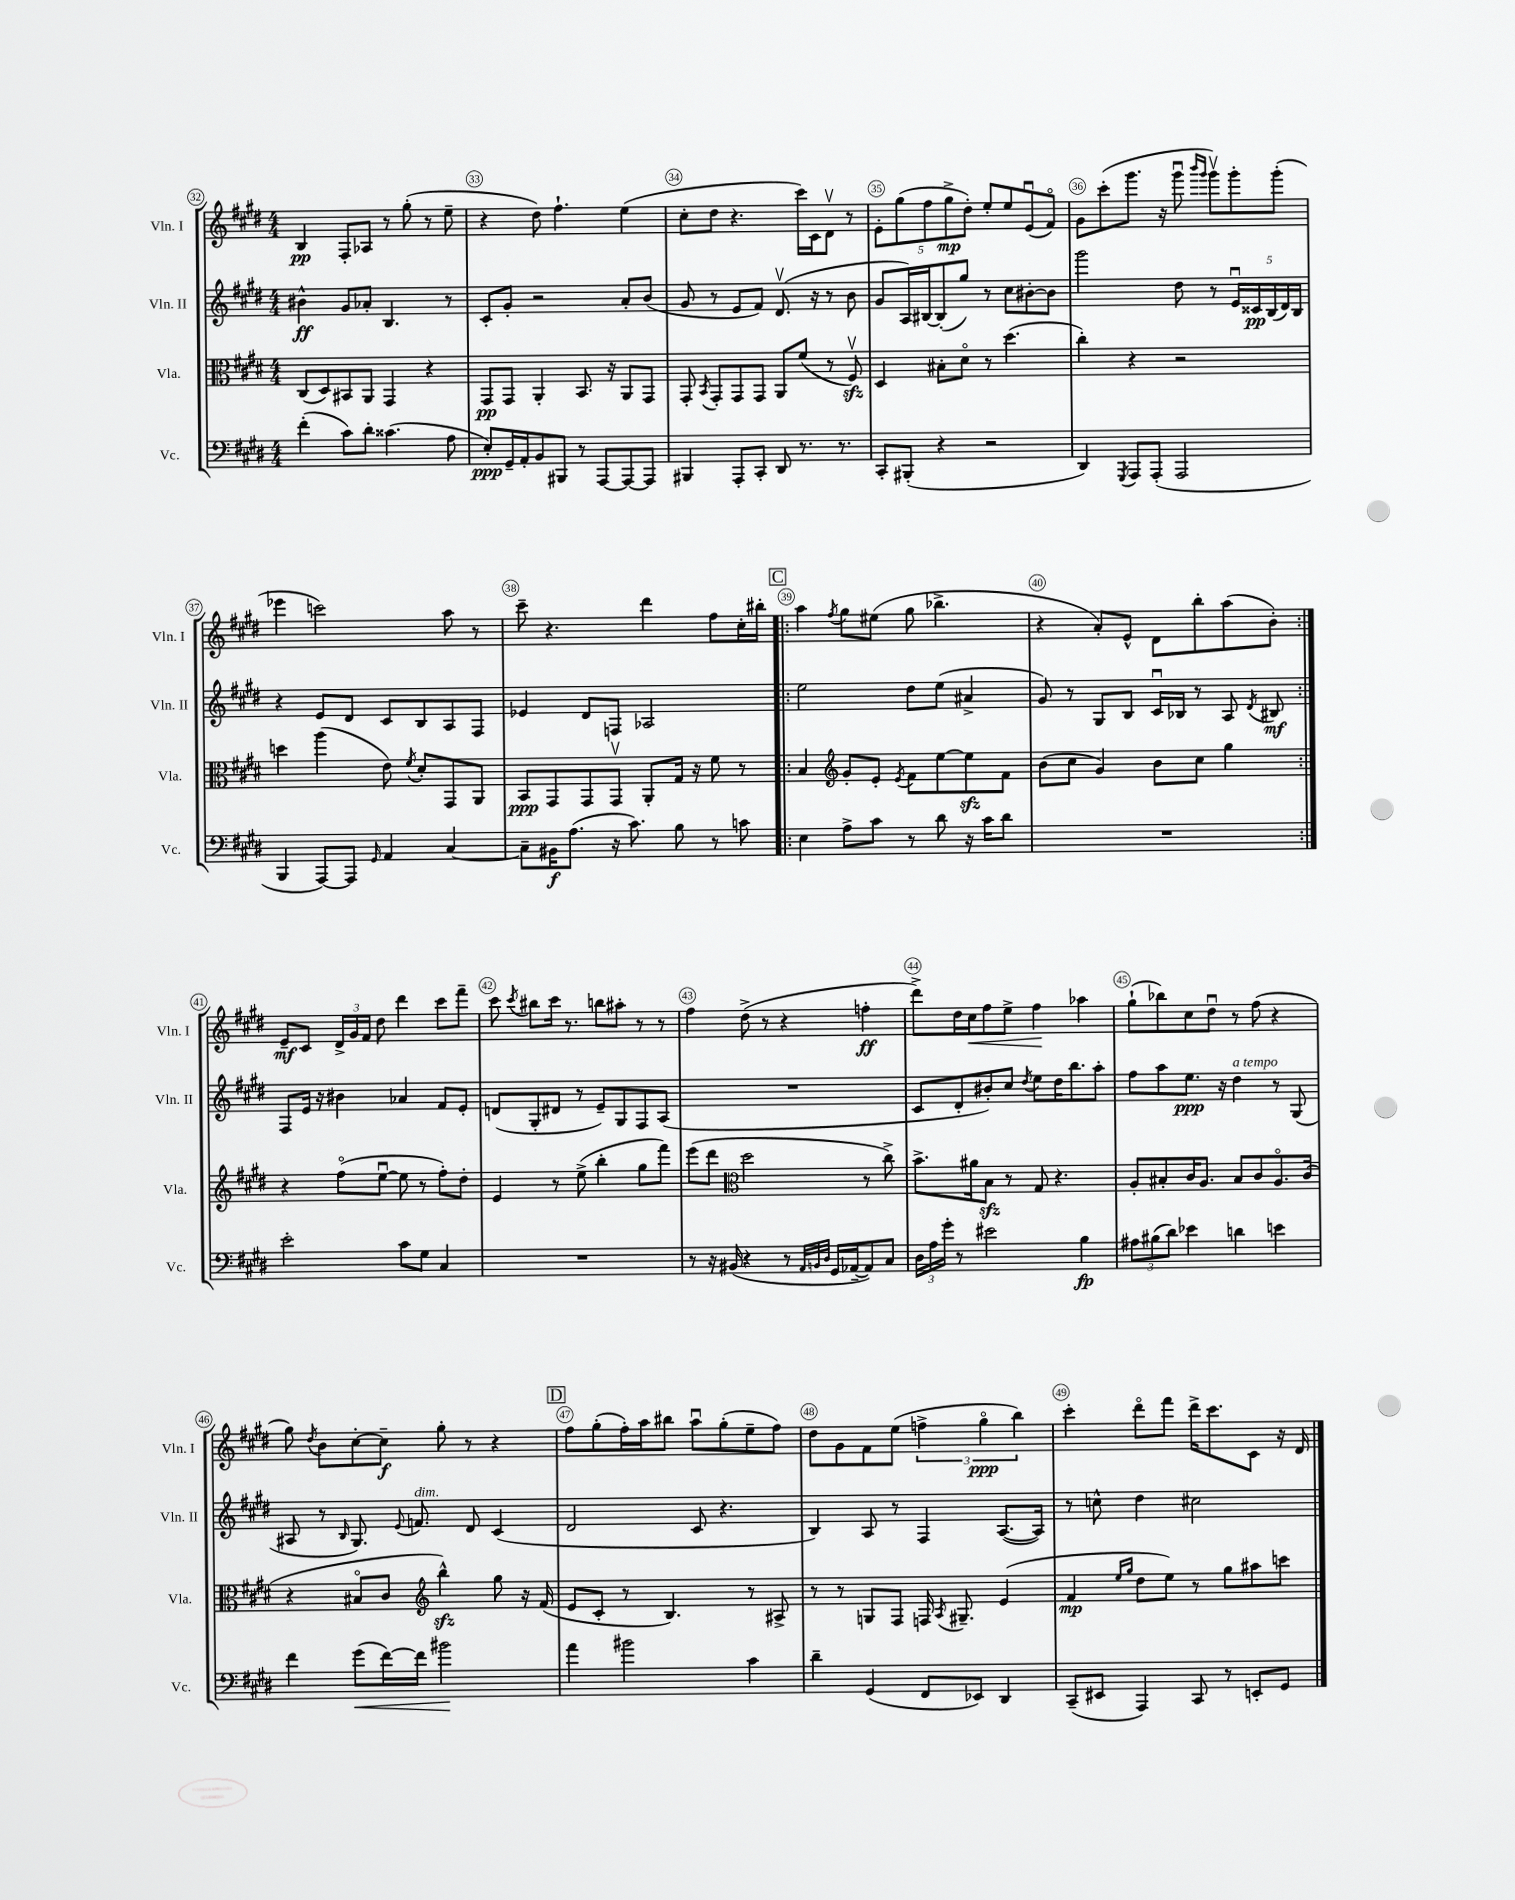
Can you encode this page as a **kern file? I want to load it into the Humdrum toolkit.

**kern	**kern	**kern	**kern
*staff4	*staff3	*staff2	*staff1
*clefF4	*clefC3	*clefG2	*clefG2
*k[f#c#g#d#]	*k[f#c#g#d#]	*k[f#c#g#d#]	*k[f#c#g#d#]
*M4/4	*M4/4	*M4/4	*M4/4
(4f#'	(8C#	4b#^^	4B
.	8D#)	.	.
8c#)	8BB#	8g#	8F#'
8d#'	8AA	8a-'	8A-
(4.c##	4GG#	4.B	8r
.	.	.	(8gg#'
.	4r	.	8r
8A	.	8r	8ee~
=	=	=	=
8E')	8GG#	8c#'	4r
16GG#~	8GG#	8g#'	.
16AA'	.	.	.
8BB	4AA'	2r	8dd#)
8BBB#	.	.	4.ff#`
8r	8.BB	.	.
[8AAA	.	.	.
.	16r	.	.
8AAA_	8AA	8a'	(4ee
8AAA]	8GG#	(8b	.
=	=	=	=
4BBB#	8GG#'	8g#	8cc#'
.	8qBB	.	.
.	8GG#'	8r	8dd#
8AAA'	8GG#	8e	4.r
8CC#'	8GG#	8f#)	.
8DD#	8AA	(8.d#v	.
8.r	(8f#	.	16ccc#)
.	.	16r	16c#
.	8r	8r	8d#v
8.r	.	.	.
.	8F#v)	8b	8r
=	=	=	=
8CC#'	4D#	8g#	10e'
.	.	.	(10gg#
(8BBB#'	.	16A)	.
.	.	[16B#	.
.	.	.	10ff#
4r	8B#'	(8B#']	.
.	.	.	10gg#^
.	8d#o	8gg#)	.
.	.	.	10dd#')
2r	8r	8r	8ee'
.	(4.dd#	8cc#	8ee
.	.	[8b#'	(8eu
.	.	8b#]	8f#o)
=	=	=	=
4DD#)	4cc#')	2ggg#	8g#
.	.	.	(8ccc#'
8qGGG#	.	.	.
8AAA	4r	.	8.ggg#
(8AAA'	.	.	.
.	.	.	16r
2AAA	2r	8dd#	8ggg#u
.	.	.	16qqbbb
.	.	.	16qqggg#
.	.	8r	8ggg#v)
.	.	20eu	8ggg#'
.	.	20c##	.
.	.	(20B	.
.	.	.	(8ggg#'
.	.	20d#)	.
.	.	20B	.
=	=	=	=
4BBB	4dd	4r	4eee-
[8AAA)	(4aa	8e	2ccc)
8AAA]	.	8d#	.
16qqGG#	.	.	.
4AA	8e)	8c#	.
.	8qf#	.	.
.	8d#'	8B	.
[4C#	8GG#	8A	8aa
.	8AA	8F#	8r
=	=	=	=
8C#~]	8BB	4e-	8ccc#~
16BB#	8GG#	.	4.r
(8.A	.	.	.
.	8GG#	8d#	.
16r	8GG#v	8F	.
8.c#)	.	.	.
.	8AA'	2A-	4ddd#
8B	16G#	.	.
.	16r	.	.
8r	8f#	.	8ff#
8c	8r	.	16cc#'
.	.	.	16bb#'
=!|:	=!|:	=!|:	=!|:
4E	4B	2ee	4aa
*	*clefG2	*	*
.	.	.	8qff#
8A^	8g#'	.	8gg#
8c#	8e'	.	(8ee#
.	8qe	.	.
8r	8f#	8dd#	8gg#
8d#	[8ee	(8ee	4.bb-^
16r	8ee]	4a#^	.
16c#	.	.	.
8d#	8f#	.	.
=	=	=	=
1r	(8b	8g#)	4r
.	8cc#	8r	.
.	4g#)	8G#	8a')
.	.	8B	8e^^
.	8b	16c#u	8d#
.	.	16B-	.
.	8cc#	8r	8bb'
.	4gg#	8A	(8aa
.	.	8qd#	.
.	.	8B#	8b')
=:|!	=:|!	=:|!	=:|!
2e'	4r	8F#	8e~
.	.	16e	8c#
.	.	16r	.
.	(8ff#o	4b#	24d#^
.	.	.	24g#
.	.	.	24f#
.	[8eeu	.	8dd#
8c#	8ee]	4a-	4ddd#
8G#	8r	.	.
4C#	8ff#')	8f#	8ccc#
.	8dd#'	8e'	8fff#~
=	=	=	=
1r	4e	(8d	8ccc#
.	.	.	8qccc#
.	.	8G#'	8bb#
.	8r	8d#	16ccc#
.	.	.	8.r
.	(8ee^	8r	.
.	4bb'	8e~)	8bb
.	.	8G#	8aa#'
.	8gg#	8F#	8r
.	8fff#)	(8A	8r
=	=	=	=
8r	(8eee	1r	4ff#
16r	8ddd#	.	.
(16BB#	.	.	.
*	*clefC3	*	*
4r	2dd#	.	(8dd#^
.	.	.	8r
8r	.	.	4r
32qqAA	.	.	.
32qqBB	.	.	.
32qqD#	.	.	.
16GG#	.	.	.
[16AA-~	.	.	.
8AA-])	8r	.	4ff'
8C#	8cc#^)	.	.
=	=	=	=
24D#	8.b^	8c#	8ddd#^)
24A	.	.	.
24g#'	.	.	.
8r	.	8d#'	16dd#
.	16a#	.	16cc#
2e#	8B	8b#')	8ff#
.	8r	8cc#	8ee^
.	.	8qdd#	.
.	8G#	8ee	4ff#
.	4.r	16dd#	.
.	.	8.bb	.
4B	.	.	4aa-
.	.	8aa'	.
=	=	=	=
12A#	8A'	8ff#	(8gg#`
(12B#	.	.	.
.	8B#'	8aa	8bb-)
12d#)	.	.	.
4e-	16c#	8.ee	8cc#
.	8.A	.	.
.	.	.	8dd#u
.	.	16r	.
4d	8B#	4dd#	8r
.	8c#	.	(8ff#
4e	8.Ao	8r	4r
.	.	(8G#	.
.	(16c#	.	.
=	=	=	=
4f#	4r	8A#	8gg#)
.	.	.	8qdd#
.	.	8r	8b
.	.	16qqB	.
(8g#	8B#o	8.G#)	[8cc#'
[16f#)	8c#	.	8cc#~]
.	.	8qqe	.
16f#]	.	8.f	.
*	*clefG2	*	*
2b#	4bb^^)	.	8gg#'
.	.	8d#	8r
.	8gg#	(4c#	4r
.	16r	.	.
.	(16f#	.	.
=	=	=	=
4a	8e	2d#	8ff#
.	8c#'	.	(8gg#'
2b#	8r	.	16ff#')
.	.	.	16aa
.	4.B)	.	8bb#
.	.	8c#	8aau
.	.	4.r	(8gg#'
4c#	8r	.	8ee~
.	8A#^	.	8ff#)
=	=	=	=
4d#~	8r	4B)	8dd#
.	8r	.	8g#
(4GG#	8G	8A	8f#
.	8F#	8r	(8ee
8FF#	16F	4F#	6ff^
.	8qA	.	.
.	8.G#~	.	.
8EE-)	.	.	.
.	.	.	6gg#o
4DD#	(4e	([8.A	.
.	.	.	6bb)
.	.	16A])	.
=	=	=	=
(8CC#~	4f#	8r	4ccc#'
8EE#	.	8cc^^	.
.	16qqee	.	.
.	16qqgg#	.	.
4AAA)	8dd#	4dd#	8ddd#o
.	8ee)	.	8fff#
8CC#	8r	2cc#	16ddd#^
.	.	.	8.ccc#
8r	8gg#	.	.
8EE'	8aa#	.	8c#
8GG#	8ccc	.	16r
.	.	.	16d#
==	==	==	==
*-	*-	*-	*-
